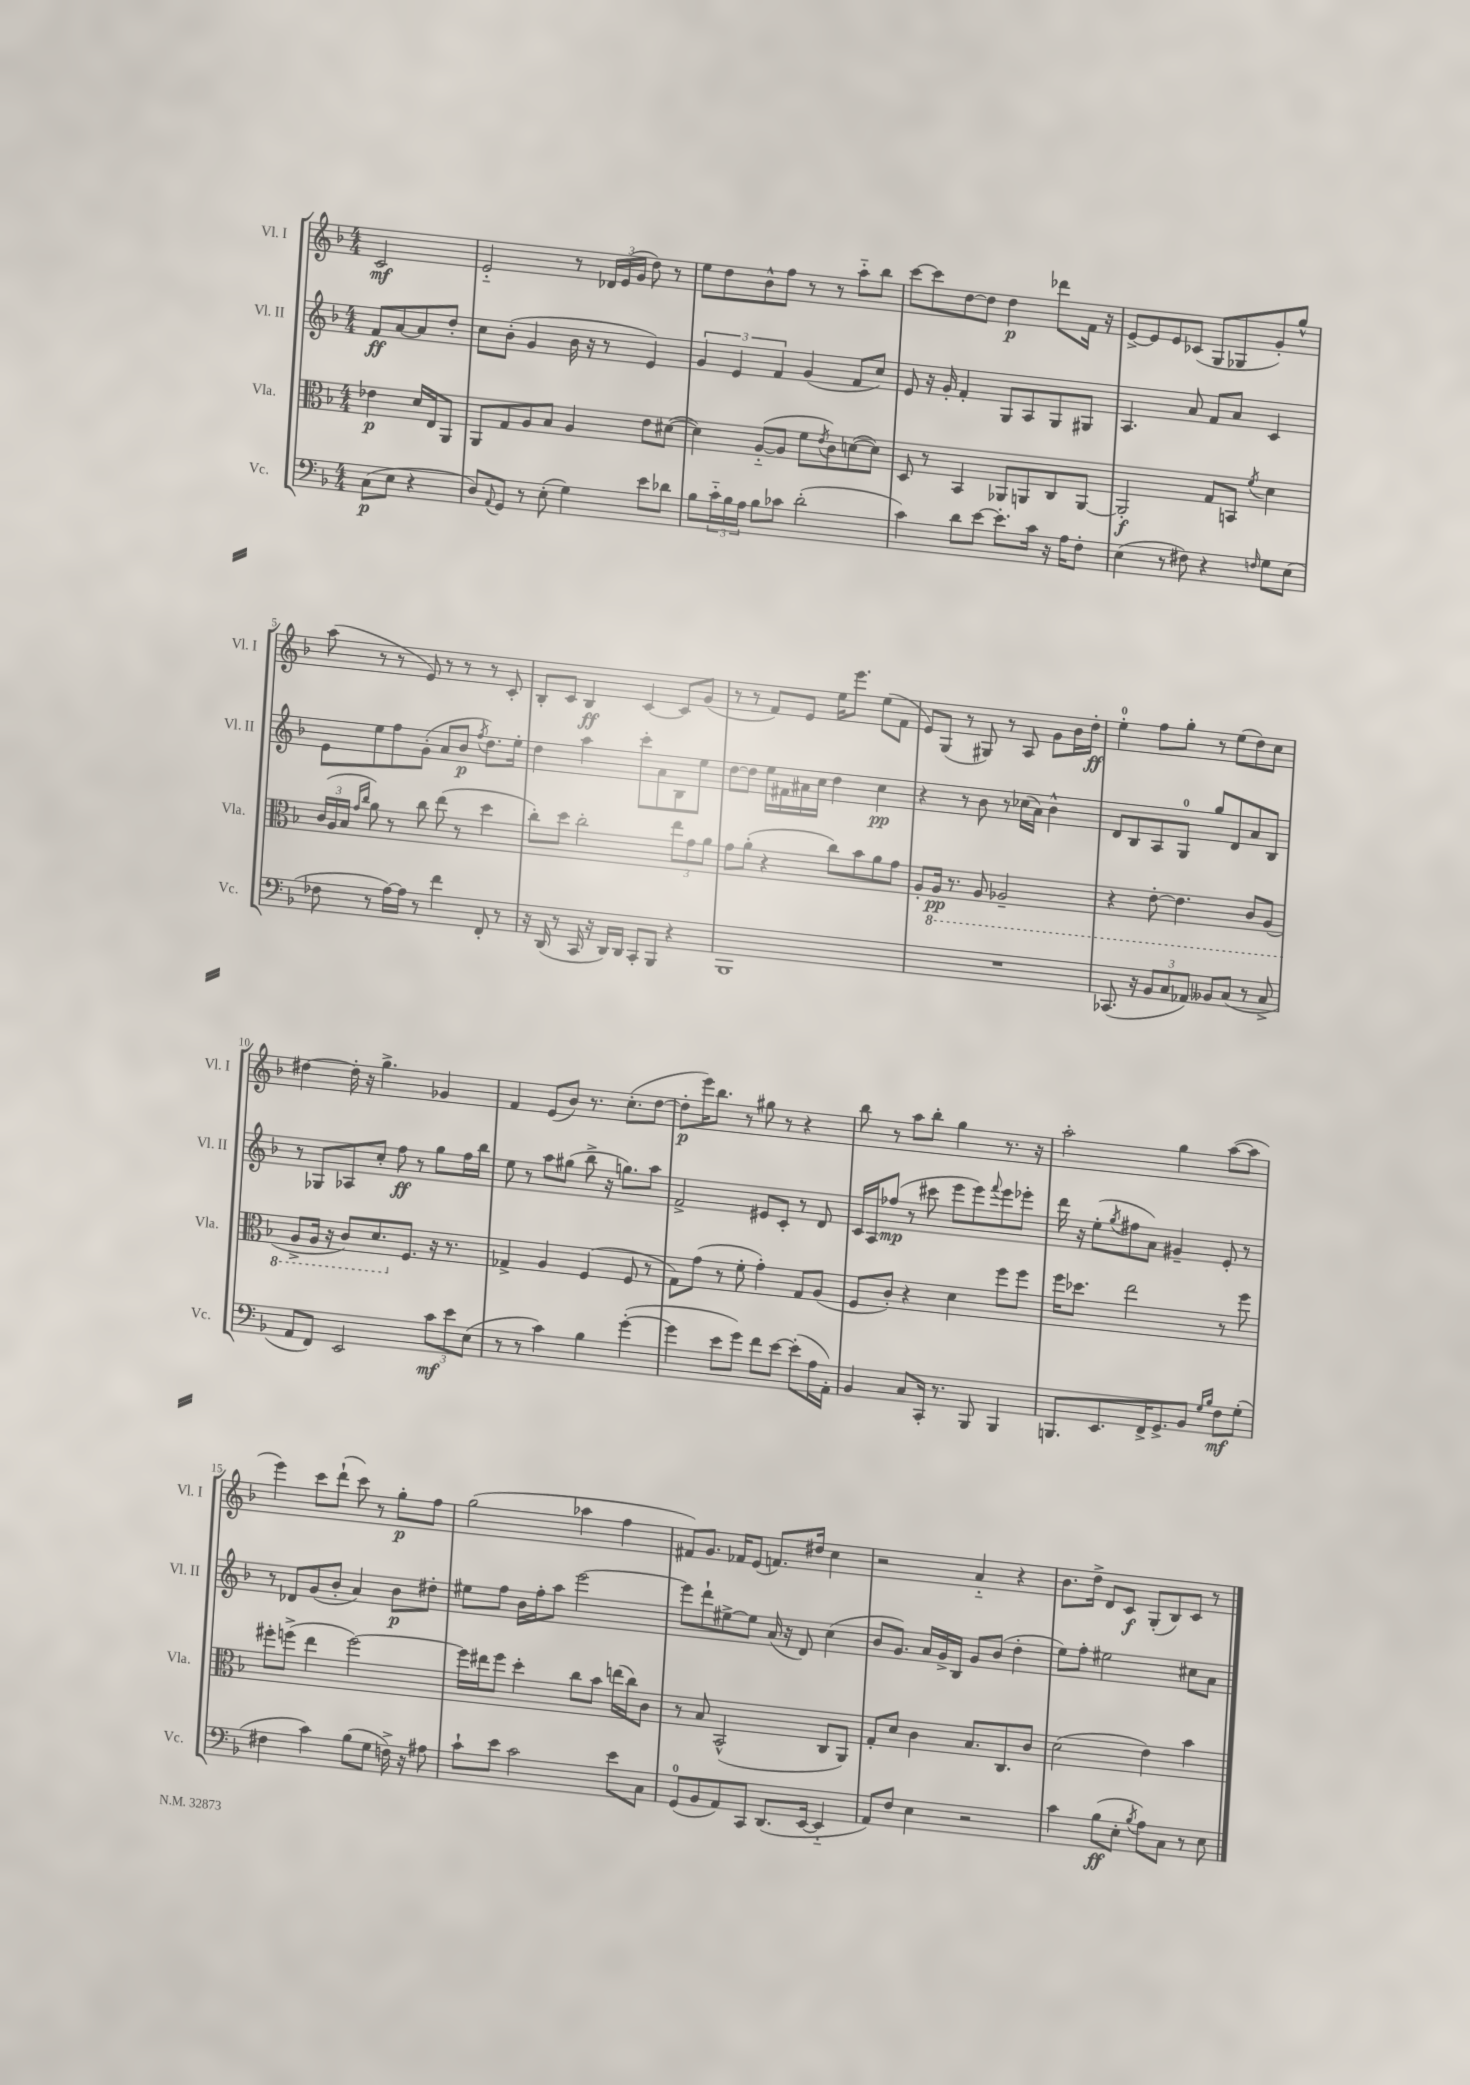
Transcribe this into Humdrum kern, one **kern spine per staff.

**kern	**dynam	**kern	**dynam	**kern	**dynam	**kern	**dynam
*part4	*part4	*part3	*part3	*part2	*part2	*part1	*part1
*staff4	*staff4	*staff3	*staff3	*staff2	*staff2	*staff1	*staff1
*I"Vc.	*	*I"Vla.	*	*I"Vl. II	*	*I"Vl. I	*
*I'Vc.	*	*I'Vla.	*	*I'Vl. II	*	*I'Vl. I	*
*clefF4	*	*clefC3	*	*clefG2	*	*clefG2	*
*k[b-]	*	*k[b-]	*	*k[b-]	*	*k[b-]	*
*M4/4	*	*M4/4	*	*M4/4	*	*M4/4	*
=	=	=	=	=	=	=	=
(8C\L	p	4e-X\	p	8f/L	ff	2c/	mf
8E\J	.	.	.	[8a/	.	.	.
4r	.	16d/LL	.	8a/]	.	.	.
.	.	16E/J	.	.	.	.	.
.	.	8AA/J	.	8dd'/J	.	.	.
=1	=1	=1	=1	=1	=1	=1	=1
8D/L)	.	8AA/L	.	8cc\L	.	2e/	.
8qqAA/	.	.	.	.	.	.	.
8GG/J	.	8G/	.	(8b-'\J	.	.	.
8r	.	8A/	.	4g/	.	.	.
(8E'\	.	8B-/J	.	.	.	.	.
4G\)	.	4A/	.	16b-\	.	8r	.
.	.	.	.	16r	.	.	.
.	.	.	.	8r	.	24d-X/LL	.
.	.	.	.	.	.	(24e/	.
.	.	.	.	.	.	24g/JJ	.
8e\L	.	8e\L	.	4e/)	.	8dd\)	.
8d-X\J	.	([8d#X\J	.	.	.	8r	.
=2	=2	=2	=2	=2	=2	=2	=2
8B-\L	.	4d#\])	.	6g/	.	8ee\L	.
24c\L	.	.	.	.	.	8dd\	.
24B-\	.	.	.	6e/	.	.	.
24A\JJ	.	.	.	.	.	.	.
8B-\L	.	([8A/L	.	.	.	8b-^^\	.
.	.	.	.	6f/	.	.	.
8c-X\J	.	8A/J]	.	.	.	8ff\J	.
(2d'\	.	8f\L	.	(4g/	.	8r	.
.	.	8qe/	.	.	.	.	.
.	.	8c\)	.	.	.	8r	.
.	.	([8dn\	.	8f/L	.	8aa\L	.
.	.	8d\J])	.	8cc/J)	.	8bb-\J	.
=3	=3	=3	=3	=3	=3	=3	=3
4c\)	.	8D/	.	8e/	.	[8ccc\L	.
.	.	8r	.	16r	.	8ccc\]	.
.	.	.	.	16g'/	.	.	.
8d\L	.	4BB-/	.	4f'/	.	[8dd\	.
[8e\J	.	.	.	.	.	8dd\J]	.
8.e'\L]	.	8AA-X/L	.	8G/L	.	4dd\	p
.	.	8AAn/	.	8A/	.	.	.
16c\Jk	.	.	.	.	.	.	.
16r	.	8C/	.	8G/	.	8ddd-X\L	.
16A\KL	.	.	.	.	.	.	.
8F'\J	.	[8AA/J	.	8G#X/J	.	16f\Jk	.
.	.	.	.	.	.	16r	.
=4	=4	=4	=4	=4	=4	=4	=4
(4E\	.	2AA'/]	f	4.A/	.	[8e^/L	.
.	.	.	.	.	.	8e/]	.
8r	.	.	.	.	.	8e/	.
8F#X\)	.	.	.	8a/	.	(8c-X/J	.
4r	.	8G/L	.	8f/L	.	8G/L	.
.	.	8BBn/J	.	8a/J	.	8G-X/	.
16qqFn/	.	8qf/	.	.	.	.	.
8G\L	.	4d\	.	4c/	.	8g'/)	.
(8E\J	.	.	.	.	.	8gg^^/J	.
!!LO:LB:g=z
=5	=5	=5	=5	=5	=5	=5	=5
8F-X\	.	(24c/LL	.	8e\L	.	(8aa\	.
.	.	24A/	.	.	.	.	.
.	.	24B-/JJ	.	.	.	.	.
.	.	16qqg/LL	.	.	.	.	.
.	.	16qqcc/JJ	.	.	.	.	.
8r	.	8a\)	.	8ee\	.	8r	.
[16A\LL)	.	8r	.	8ff\	.	8r	.
16A\JJ]	.	.	.	.	.	.	.
8r	.	8cc\	.	(8g'\J	.	8e/)	.
4f\	.	(8ee\	.	8a/L	.	8r	.
.	.	8r	.	8b-/J	p	8r	.
.	.	.	.	8qff/	.	.	.
8FF'/	.	4dd\	.	8.dd\L)	.	8r	.
8r	.	.	.	.	.	8c'/	.
.	.	.	.	16ee'\Jk	.	.	.
=6	=6	=6	=6	=6	=6	=6	=6
16r	.	8cc'\L)	.	4dd\	.	8B-'/L	.
(16DD/	.	.	.	.	.	.	.
8r	.	8dd\J	.	.	.	8c/J	.
16CC/	.	2cc'\	.	4aa\	.	4B-/	ff
16r	.	.	.	.	.	.	.
16DD/LL)	.	.	.	.	.	.	.
16DD/JJ	.	.	.	.	.	.	.
8CC'/L	.	.	.	8ccc'\L	.	[4c/	.
8BBB-/J	.	.	.	8a\	.	.	.
4r	.	12ee\L	.	8B-\	.	8c/L]	.
.	.	12g\	.	.	.	.	.
.	.	.	.	8ee\J	.	(8g/J	.
.	.	12a\J	.	.	.	.	.
=7	=7	=7	=7	=7	=7	=7	=7
1BBB-	.	8g\L	.	[8dd\L	.	8r	.
.	.	(8a'\J	.	8dd\J]	.	8r	.
.	.	4r	.	16ee\LL	.	8f/L)	.
.	.	.	.	16f#X\	.	.	.
.	.	.	.	16a#X\	.	8e/J	.
.	.	.	.	16cc\JJ	.	.	.
.	.	8cc\L)	.	4dd\	.	16ee\KL	.
.	.	.	.	.	.	8.eee\J	.
.	.	8b-\	.	.	.	.	.
.	.	8a\	.	4cc\	pp	(8ee\L	.
.	.	8g\J	.	.	.	8f\J	.
=8	=8	=8	=8	=8	=8	=8	=8
1r	.	8A'/L	.	4r	.	8e/L)	.
*	*	*8ba	*	*	*	*	*
.	.	16AA/Jk	pp	.	.	(8G/J	.
.	.	8.r	.	.	.	.	.
.	.	.	.	8r	.	8r	.
.	.	8AA/	.	8b-\	.	8G#X/)	.
.	.	2AA-X~/	.	8r	.	8r	.
.	.	.	.	(16cc-X\LL	.	8A/	.
.	.	.	.	16a\JJ)	.	.	.
.	.	.	.	4b-^^\	.	8g\L	.
.	.	.	.	.	.	16b-\L	.
.	.	.	.	.	.	16dd'\JJ	ff
=9	=9	=9	=9	=9	=9	=9	=9
(8.CC-X/	.	4r	.	8d/L	.	4ee'\	.
.	.	.	.	8B-/	.	.	.
16r	.	.	.	.	.	.	.
12BB-/L	.	[8E'\	.	8A/	.	8ff\L	.
12C/	.	.	.	.	.	.	.
.	.	4.E\]	.	8G/J	.	8gg'\J	.
12AA-X/J)	.	.	.	.	.	.	.
8BB--X/L	.	.	.	8gg/L	.	8r	.
(8C/J	.	.	.	8d/	.	(8ee\L	.
8r	.	8C/L	.	8a/	.	8dd\)	.
8C^/	.	(8AA/J	.	8B-/J	.	8cc\J	.
!!LO:LB:g=z
=10	=10	=10	=10	=10	=10	=10	=10
8AA/L	.	8AA^/L	.	8r	.	[4dd#X\	.
8FF/J)	.	16AA/Jk	.	8G-X/L	.	.	.
.	.	16r	.	.	.	.	.
2EE/	.	8C/L)	.	8A-X/	.	16dd#'\]	.
.	.	.	.	.	.	16r	.
.	.	8.D/	.	8cc'/J	.	4.gg^\	.
.	.	.	.	8ff\	ff	.	.
*	*	*X8ba	*	*	*	*	*
.	.	8.F/J	.	.	.	.	.
.	.	.	.	8r	.	.	.
12c\L	mf	16r	.	8gg\L	.	4g-X/	.
.	.	8.r	.	.	.	.	.
12e\	.	.	.	.	.	.	.
.	.	.	.	16ff\L	.	.	.
(12E\J	.	.	.	.	.	.	.
.	.	.	.	16bb-\JJ	.	.	.
=11	=11	=11	=11	=11	=11	=11	=11
8r	.	4G-X^/	.	8ee\	.	4f/	.
8r	.	.	.	8r	.	.	.
4c\)	.	4A/	.	8aa\L	.	(8e/L	.
.	.	.	.	(8gg#X\J	.	8b-/J)	.
4B-\	.	(4F/	.	8bb-^\	.	8.r	.
.	.	.	.	16r	.	.	.
.	.	.	.	8.ggn\L)	.	(8.cc'\L	.
([4g'\	.	8F/	.	.	.	.	.
.	.	8r	.	8aa\J	.	[8dd\J	.
=12	=12	=12	=12	=12	=12	=12	=12
4g\]	.	8G\L)	.	2f^/	.	8dd'\L]	p
.	.	(8g\J	.	.	.	16eee\K)	.
.	.	.	.	.	.	8.bb-\J	.
8e\L	.	8r	.	.	.	.	.
8g\J)	.	8f'\	.	.	.	8r	.
8f\L	.	4g'\)	.	8e#X/L	.	8gg#X\	.
[8e\J	.	.	.	8c'/J	.	8r	.
(8e'\L]	.	8G/L	.	8r	.	4r	.
16A\L	.	(8A/J	.	8d/	.	.	.
16AA'\JJ)	.	.	.	.	.	.	.
=13	=13	=13	=13	=13	=13	=13	=13
4BB-/	.	8F/L	.	16c/LL	.	8bb-\	.
.	.	.	.	16A/J	.	.	.
.	.	8c'/J)	.	(8ff-X/J	mp	8r	.
8C/L	.	4r	.	8r	.	8aa\L	.
16CC'/Jk	.	.	.	8ccc#X\	.	8bb-'\J	.
8.r	.	.	.	.	.	.	.
.	.	4d\	.	8eee\L	.	4gg\	.
8BBB-/	.	.	.	8eee\)	.	.	.
.	.	.	.	8qqfff/	.	.	.
4BBB-/	.	8ff\L	.	8eee\	.	8.r	.
.	.	8ff\J	.	8eee-X'\J	.	.	.
.	.	.	.	.	.	16r	.
=14	=14	=14	=14	=14	=14	=14	=14
8.BBBn/L	.	16ff\KL	.	16ddd\	.	2aa'\	.
.	.	8.dd-X\J	.	16r	.	.	.
.	.	.	.	(8ee'\L	.	.	.
8.EE/	.	.	.	.	.	.	.
.	.	.	.	8qgg/	.	.	.
.	.	2ee\	.	8ff#X\	.	.	.
16FF^/K	.	.	.	8a\J)	.	.	.
8.GG^/	.	.	.	.	.	.	.
.	.	.	.	4g#X~/	.	4gg\	.
8BB-/J	.	.	.	.	.	.	.
16qqG/LL	.	.	.	.	.	.	.
16qqB-/JJ	.	.	.	.	.	.	.
8F\L	mf	8r	.	8e'/	.	([8aa\L	.
(8G'\J	.	8ff\	.	8r	.	8aa\J]	.
!!LO:LB:g=z
=15	=15	=15	=15	=15	=15	=15	=15
4F#X\	.	8ff#X'\L	.	8r	.	4eee\)	.
.	.	(8ffn^\J	.	8d-X/L	.	.	.
4c\)	.	4ee\	.	(8g/	.	8ccc\L	.
.	.	.	.	8b-'/J	.	(8ddd`\J	.
(8B-\L	.	[2ff\)	.	4a/)	.	8ccc\)	.
8G\J	.	.	.	.	.	8r	.
16Fn^\)	.	.	.	8b-\L	p	8gg'\L	p
16r	.	.	.	.	.	.	.
8A#X\	.	.	.	8dd#X'\J	.	8ff\J	.
=16	=16	=16	=16	=16	=16	=16	=16
8c`\L	.	16ff\LL]	.	8ee#X\L	.	(2gg\	.
.	.	16ee#X\J	.	.	.	.	.
8e\J	.	8ff\J	.	8ff\J	.	.	.
2c\	.	4dd'\	.	16b-\LL	.	.	.
.	.	.	.	16ff'\J	.	.	.
.	.	.	.	8aa\J	.	.	.
.	.	8cc\L	.	[2eee\	.	4aa-X\	.
.	.	8b-\J	.	.	.	.	.
8e\L	.	(16een\LL	.	.	.	4ff\	.
.	.	16cc\J)	.	.	.	.	.
8C\J	.	8c\J	.	.	.	.	.
=17	=17	=17	=17	=17	=17	=17	=17
(8GG/L	.	8r	.	8eee\L]	.	8f#X/L)	.
8BB-/	.	8B-/	.	8ddd`\	.	8.g/J	.
8AA/)	.	(2BB-^^/	.	[8ee#X^\	.	.	.
.	.	.	.	.	.	16f-X/KL	.
8CC/J	.	.	.	8ee#\J]	.	(8e/J	.
(8.DD/L	.	.	.	(16a/	.	8.fn/L)	.
.	.	.	.	16r	.	.	.
.	.	.	.	8d/)	.	.	.
[16EE/Jk	.	.	.	.	.	16dd#X/Jk	.
4EE/]	.	8C/L	.	(4cc\	.	4cc\	.
.	.	8AA/J)	.	.	.	.	.
=18	=18	=18	=18	=18	=18	=18	=18
8AA/L)	.	8G'/L	.	8b-/L	.	2r	.
8F/J	.	8d/J	.	8.g/J)	.	.	.
4E\	.	4c\	.	.	.	.	.
.	.	.	.	16a/LL	.	.	.
.	.	.	.	16g^/	.	.	.
.	.	.	.	16B-/JJ	.	.	.
2r	.	8.B-/L	.	8g/L	.	4a/	.
.	.	.	.	(8b-/J	.	.	.
.	.	8.C/	.	.	.	.	.
.	.	.	.	4dd'\	.	4r	.
.	.	8c/J	.	.	.	.	.
=19	=19	=19	=19	=19	=19	=19	=19
4c\	.	(2d\	.	8ee\L)	.	8.b-\L	.
.	.	.	.	8ff'\J	.	.	.
.	.	.	.	.	.	16dd^\Jk	.
(8B-\L	ff	.	.	2ee#X\	.	8d/L	.
8E'\J	.	.	.	.	.	8c/J	f
8qB-/	.	.	.	.	.	.	.
8A\L)	.	4e\)	.	.	.	(8G'/L	.
8C\J	.	.	.	.	.	8B-/)	.
8r	.	4b-\	.	8cc#X\L	.	8c/J	.
8E\	.	.	.	8a\J	.	8r	.
==	==	==	==	==	==	==	==
*-	*-	*-	*-	*-	*-	*-	*-
